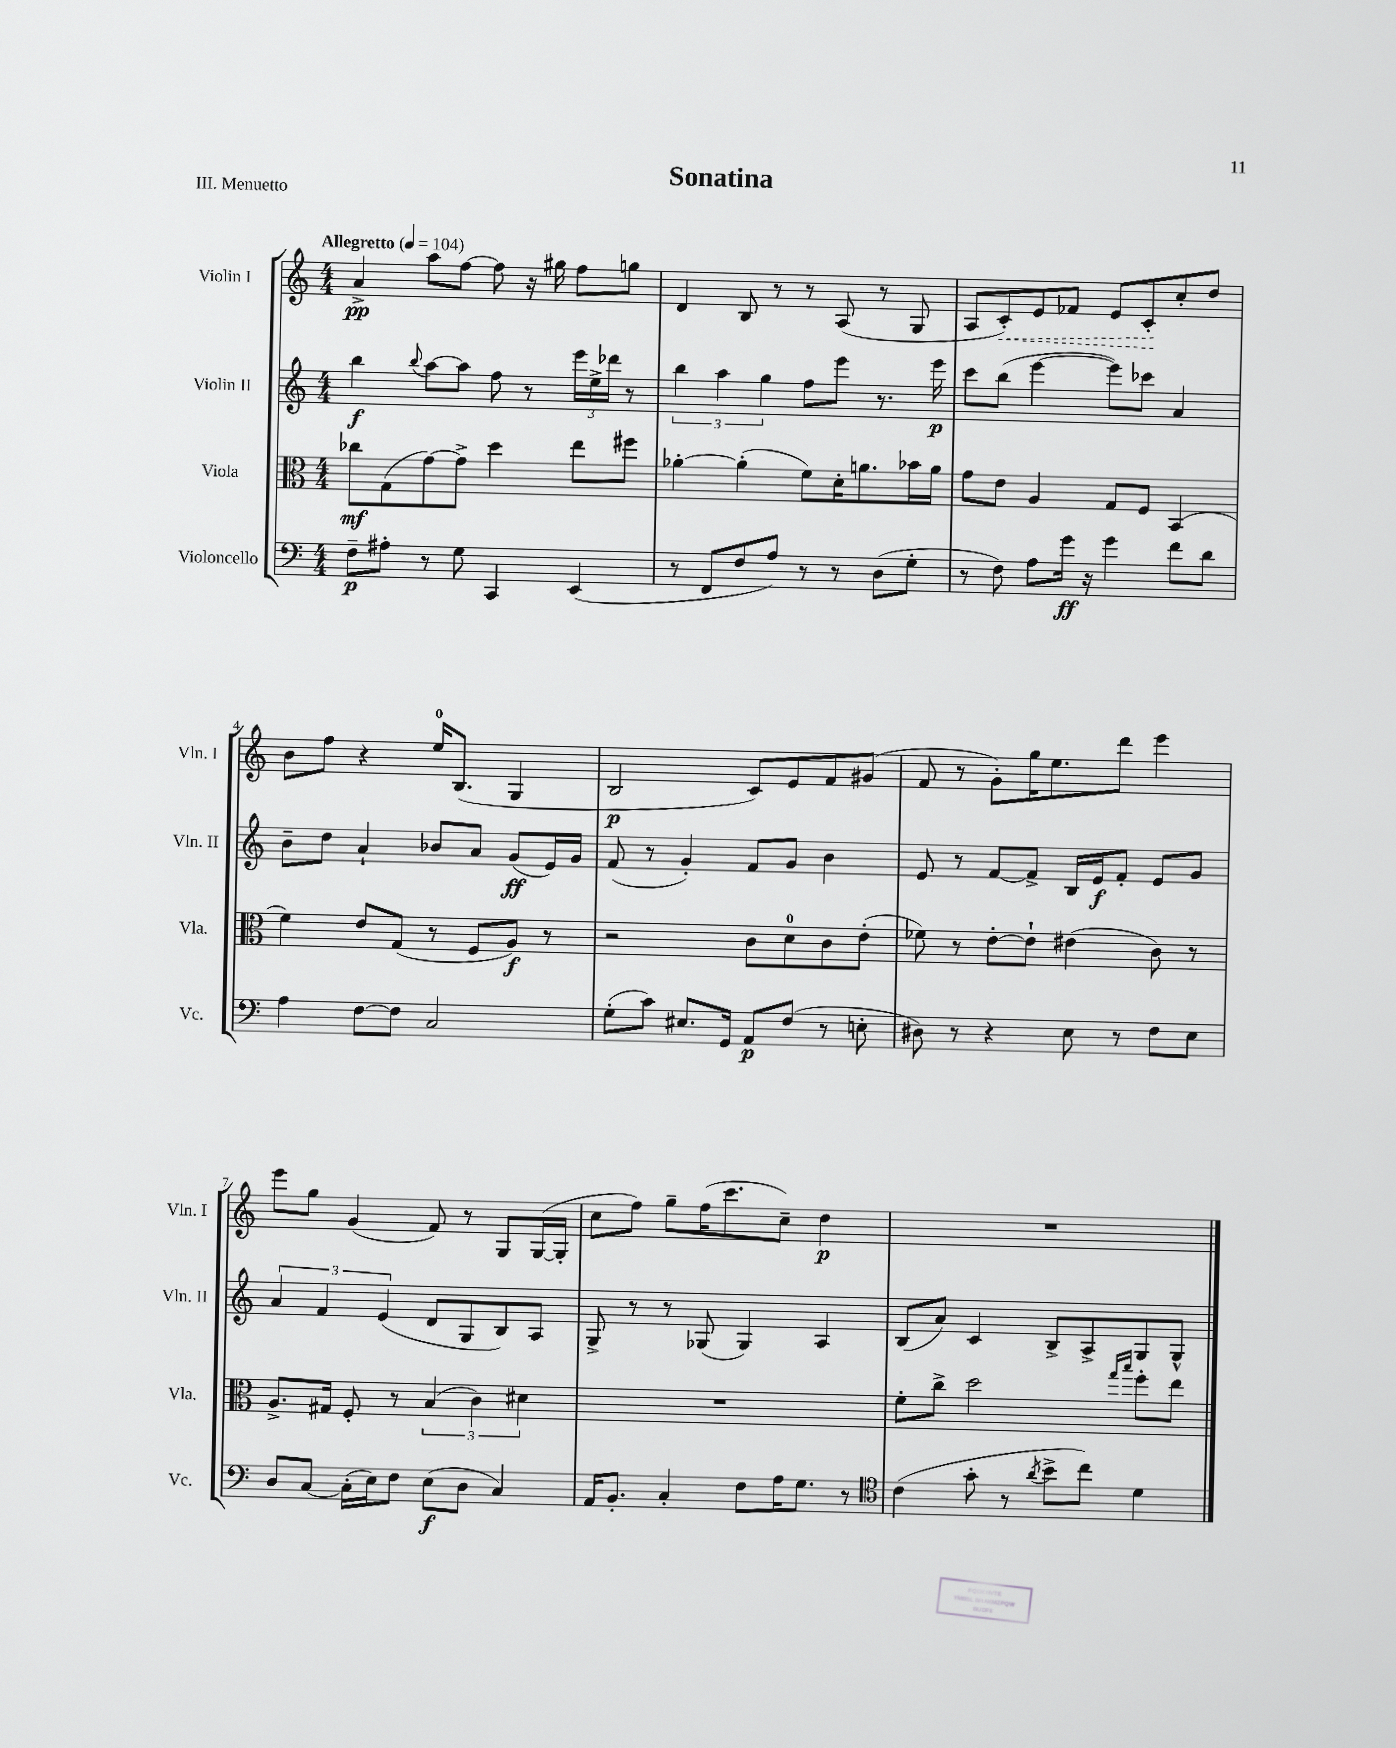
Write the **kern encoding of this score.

**kern	**kern	**kern	**kern
*staff4	*staff3	*staff2	*staff1
*clefF4	*clefC3	*clefG2	*clefG2
*k[]	*k[]	*k[]	*k[]
*M4/4	*M4/4	*M4/4	*M4/4
*MM104	*MM104	*MM104	*MM104
8F~	8cc-	4bb	4a^
8A#'	(8G	.	.
.	.	8qqbb	.
8r	[8g)	[8aa	8aa
8G	8g^]	8aa]	[8ff
4CC	4dd	8ff	8ff]
.	.	8r	16r
.	.	.	16gg#
(4EE	8ee	24eee	8ff
.	.	24ee^	.
.	.	24ddd-	.
.	8ff#	8r	8gg
=	=	=	=
8r	[4a-'	6bb	4d
8FF	.	.	.
.	.	6aa	.
8F	(4a-']	.	8B
.	.	6gg	.
8A)	.	.	8r
8r	8f)	8ff	8r
8r	16d'	8eee	(8A
.	8.a	.	.
(8D	.	8.r	8r
8G'	16b-	.	8G
.	16a	16eee	.
=	=	=	=
8r	8g	8ccc	8A
8F)	8e	(8bb	8c')
8A	4A	[4eee	8e
16g	.	.	8f-
16r	.	.	.
4g	8G	8eee])	8e
.	8F	8ccc-	8c'
8f	(4BB	4a	8cc'
8d	.	.	8dd
=	=	=	=
4A	4f)	8b~	8b
.	.	8dd	8ff
[8F	8e	4a`	4r
8F]	(8G	.	.
2C	8r	8b-	16ee
.	.	.	(8.B
.	8F	8a	.
.	8A)	(8g	4G
.	8r	16e)	.
.	.	16g	.
=	=	=	=
(8G'	2r	(8f	2B
8c)	.	8r	.
8.E#	.	4g')	.
16GG	.	.	.
8AA	8c	8f	8c)
(8F	8d	8g	8e
8r	8c	4b	8f
8E'	(8e'	.	(8g#
=	=	=	=
8D#)	8f-)	8e	8f
8r	8r	8r	8r
4r	[8e'	[8f	8g')
.	8e`]	8f^]	16gg
.	.	.	8.ee
8E	(4e#	16B	.
.	.	16e	.
8r	.	8f'	8ddd
8F	8c)	8e	4eee
8E	8r	8g	.
=	=	=	=
8D	8.A^	6a	8eee
[8C	.	.	8gg
.	.	6f	.
.	16G#	.	.
(16C']	8F'	.	(4g
16E)	.	.	.
.	.	(6e	.
8F	8r	.	.
(8E	(6B	8d	8f)
8D	.	8G	8r
.	6c)	.	.
4C)	.	8B)	8G
.	6d#	.	.
.	.	8A	([16G
.	.	.	16G']
=	=	=	=
16AA	1r	8G^	8cc
8.BB'	.	.	.
.	.	8r	8ff)
4C'	.	8r	8gg~
.	.	(8G-	(16ff
.	.	.	8.ccc
8F	.	4G-)	.
16A	.	.	8cc~)
8.G	.	.	.
.	.	4A	4dd
8r	.	.	.
=	=	=	=
*clefC4	*	*	*
(4c	8f'	(8B	1r
.	8cc^	8a)	.
8g'	2dd	4c	.
8r	.	.	.
8qa	.	.	.
8b^	.	8B^	.
8cc)	.	8A^	.
.	16qqgg	.	.
.	16qqbb	.	.
4d	8ff'	8G	.
.	8ee	8G^^	.
==	==	==	==
*-	*-	*-	*-
